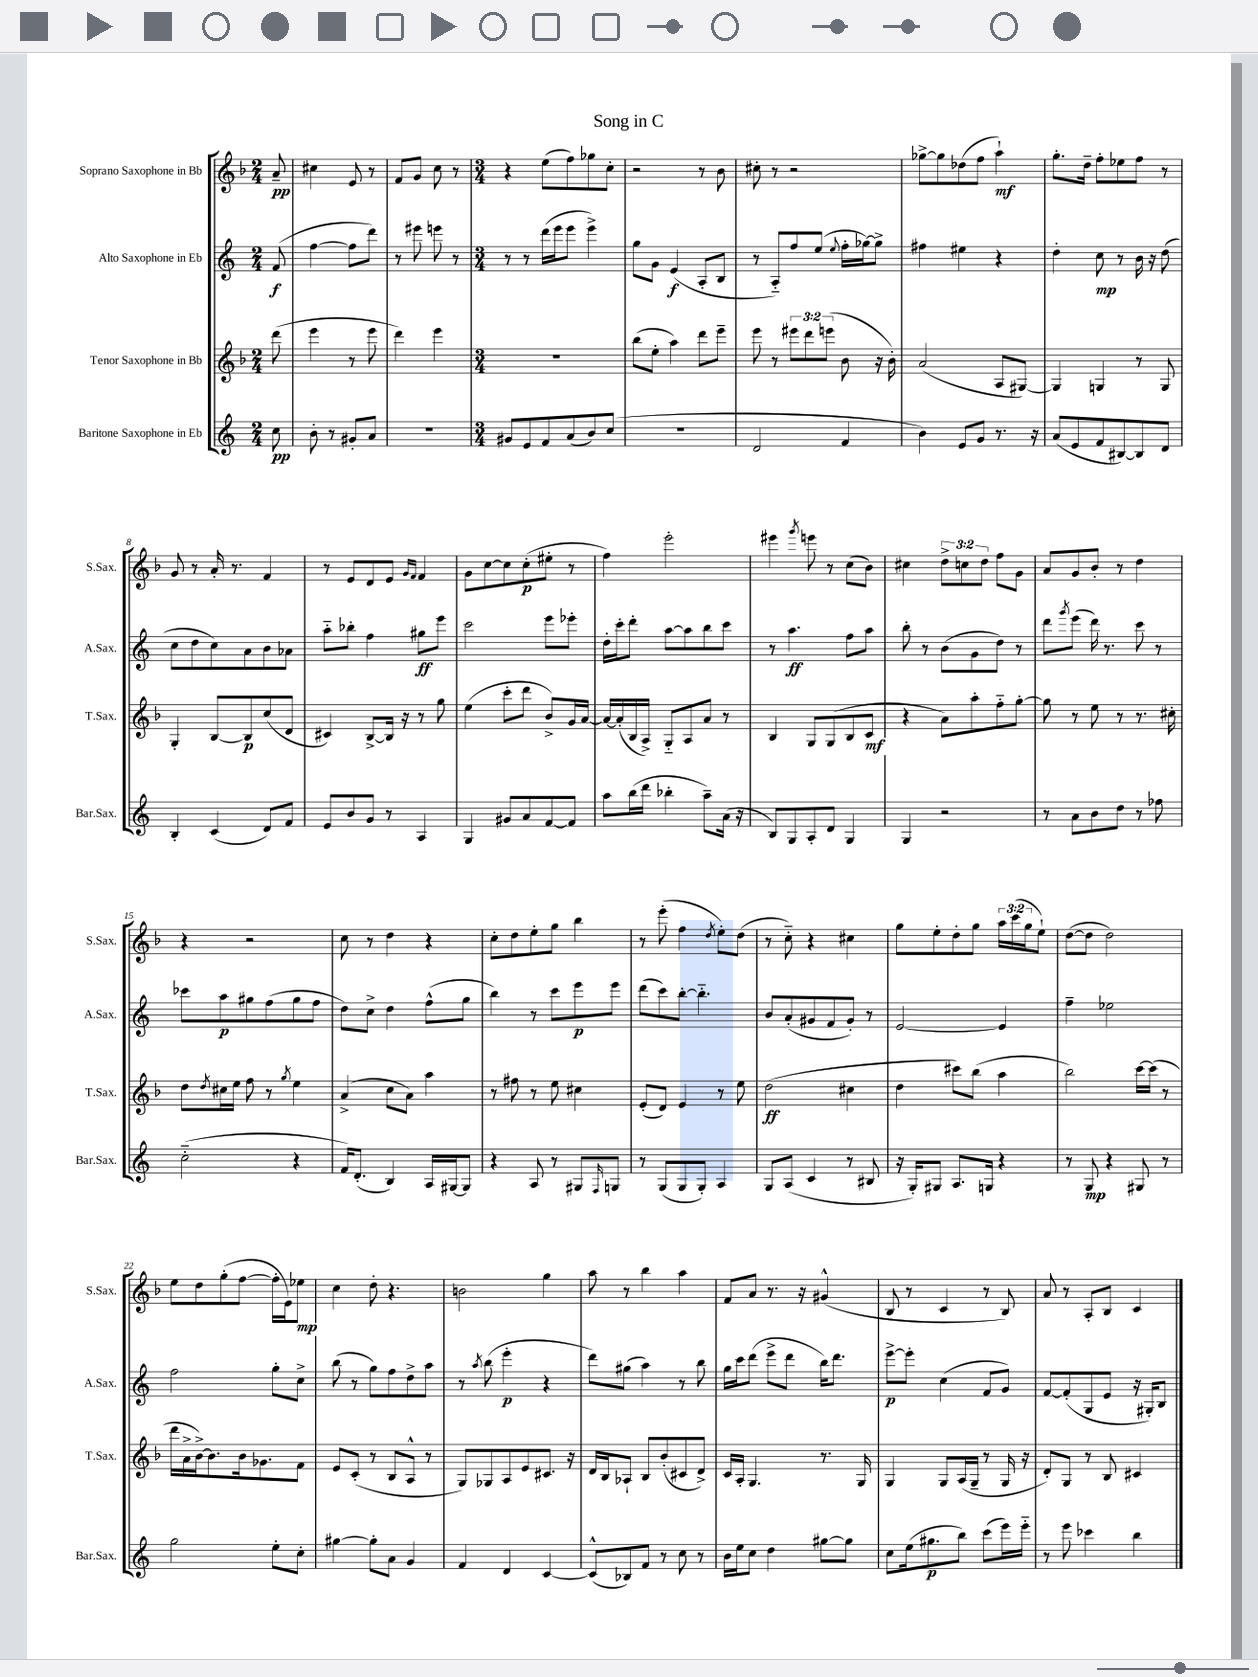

**kern	**kern	**kern	**kern
*staff4	*staff3	*staff2	*staff1
*clefG2	*clefG2	*clefG2	*clefG2
*k[]	*k[b-]	*k[]	*k[b-]
*M2/4	*M2/4	*M2/4	*M2/4
8cc\	(8ddd\	(8f/	8a~/
=	=	=	=
8b'\	4eee\	[4ff\	4cc#\
8r	.	.	.
8g#'/L	8r	8ff\]L	8e/
8a/J	8eee\	8ddd\J)	8r
=	=	=	=
2r	4ddd\)	8r	8f/L
.	.	8eee#\	8g/J
.	4eee\	8eee\	8cc\
.	.	8r	8r
=	=	=	=
*M3/4	*M3/4	*M3/4	*M3/4
8g#/L	2.r	8r	4r
8e/	.	8r	.
8f/	.	(16ddd\LL	(8ee\L
.	.	16eee\J	.
(8a/	.	8eee\J	8ff\)
8b/)	.	4eee^\)	8gg-\
(8cc/J	.	.	8cc'\J
=	=	=	=
2.r	(8bb-\L	8gg\L	2r
.	8ee'\J	8g\J	.
.	4aa\)	(4e/	.
.	8ddd\L	8A'/L	8r
.	8eee~\J	8B/J	8b-\
=	=	=	=
2d/	8eee\	8r	8cc#'\
.	8r	8A'~/L)	8r
.	12eee#\L	8ff/	2r
.	12ddd\	.	.
.	.	(8ee/J	.
.	(12eee\J	.	.
.	.	8qqee/	.
4f/	8b-\	16ff'\LL	.
.	.	[16gg-\J)	.
.	16r	8gg-^\]J	.
.	16b-'\)	.	.
=	=	=	=
4b\)	(2a/	4ff#\	[8gg-^\L
.	.	.	8gg-\]
8e/L	.	4ee#\	(8dd-\
8g/J	.	.	8ff\J
8.r	8A/L	4r	4aa`\)
.	[8G#/J)	.	.
16r	.	.	.
=	=	=	=
(8a/L	4G#/]	4dd'\	8.gg'\L
8e/	.	.	.
.	.	.	16dd~\Jk
8f/	4G/	8cc\	8ff'\L
[8B#/)	.	8r	8ee-\
8B#/]	8r	16b\	8ff\J
.	.	16r	.
8d/J	8G/	(8dd\	8r
=	=	=	=
4B'/	4G'/	8cc\L	8g/
.	.	8dd\	8r
(4c/	[8B-/L	8cc\)	16a'/
.	.	.	8.r
.	8B-/]	8a\	.
8d/L)	(8cc/	8b\	4f/
8f/J	8d/J	8a-\J	.
=	=	=	=
8e/L	4c#/)	8aa'~\L	8r
8b/	.	8bb-'\J	8e/L
8g/J	[8B-^/L	4ff\	8d/
8r	16B-/]Jk	.	8e/J
.	16r	.	.
.	.	.	16qqg/LL
.	.	.	16qqf/JJ
4A/	8r	8gg#\L	4f/
.	8gg\	8eee\J	.
=	=	=	=
4G/	(4ee\	2ccc\	8g\L
.	.	.	[8cc\
8g#/L	8ccc'\L	.	8cc\]
8a/	8ddd\J	.	(8cc'\
[8f/	8b-^/L)	8eee\L	8ee#'\J
8f/]J	16g/L	8eee-'\J	8r
.	[16a/JJ	.	.
=	=	=	=
8aa\L	16a/_LL	16dd'\LL	4ff\)
.	(16a'/]	16ccc'\J	.
(16bb\L	16B-/	8ddd'\J	.
16ddd\JJ	16A^/JJ)	.	.
4bb-'\	8G'~/L	[8aa\L	2eee'\
.	8A/	8aa\]	.
8aa~\L)	8a/J	8bb\	.
(16a\Jk	8r	8ccc\J	.
16r	.	.	.
=	=	=	=
8B/L)	4B-/	8r	4eee#\
8G/	.	4.aa\	.
.	.	.	8qggg/
8A'/	8G/L	.	8eee\
8d/J	(8G/	.	8r
4G/	8B-/	8ff\L	(8cc\L
.	8c/J	8aa\J	8b-\J)
=	=	=	=
4G/	4r	8bb'\	4cc#\
.	.	8r	.
2r	8a\L)	(8b\L	12dd^\L
.	.	.	12cc\
.	8aa'\	8g\	.
.	.	.	12dd\J
.	8ff'~\	8dd\J)	8ff\L
.	[8gg'\J	8r	8g\J
=	=	=	=
8r	8gg\]	8ddd\L	8a/L
.	.	8qggg/	.
8a\L	8r	(8eee\J	8g/
8b\	8ee\	16ddd\)	8b-'/J
.	.	8.r	.
8dd\J	8r	.	8r
8r	8.r	8ccc\	4dd\
8ff-\	.	8r	.
.	16cc#'\	.	.
=	=	=	=
(2cc'~\	8dd\L	8ccc-\L	4r
.	8qdd/	.	.
.	16cc#\L	8aa\	.
.	16ee\JJ	.	.
.	8ff\	8gg#\	2r
.	8r	(8ff\	.
.	8qgg/	.	.
4r	4ee\	8gg#\	.
.	.	8ff\J	.
=	=	=	=
16f/LK)	(4a^/	8dd\L)	8cc\
(8.d'/J	.	.	.
.	.	8cc^\J	8r
4B/)	8cc\L	4dd\	4dd\
.	8a\J)	.	.
16A/LL	4aa\	(8ff^^\L	4r
[16G#/J	.	.	.
8G#/]J	.	8gg\J	.
=	=	=	=
4r	8r	4bb\)	8cc'\L
.	8ff#\	.	8dd\
8A/	8r	8r	8ee'\
8r	8ee\	8ccc\L	8gg\J
8G#/L	4cc#\	8eee\	4bb-\
16qqF/	.	.	.
8G/J	.	8eee\J	.
=	=	=	=
8r	(8e'/L	(8ddd\L	8r
(8G/L	8d/J)	8ccc\)	(8eee'\
8G/	4e/	[8bb'\J	4ff\
8G'/J)	.	4.bb'~\]	.
.	.	.	8qdd/
4A/	8r	.	8ee'\L)
.	8ee\	.	(8dd\J
=	=	=	=
8G/L	(2dd\	8b/L	8r
(8A/J	.	(8a'/	8cc'~\)
4c/	.	8g#/	4r
.	.	8f/	.
8r	4cc#\	8g#'/J)	4cc#\
8B#/	.	8r	.
=	=	=	=
16r	4dd\	[2e/	8gg\L
16G'/LK)	.	.	.
8G#/J	.	.	8ee'\
8.A/L	8ccc#\L)	.	8dd'\
.	(8bb-\J	.	8gg\J
16G/Jk	.	.	.
4r	4aa\	4e/]	24aa\LL
.	.	.	(24ccc\
.	.	.	24gg\J
.	.	.	8ee`\J)
=	=	=	=
8r	2bb-\)	4ff~\	([8dd\L
8G/	.	.	8dd\]J
4r	.	2ee-\	2dd\)
8G#/	[16ccc\LL	.	.
.	(16ccc\]JJ	.	.
8r	8r	.	.
=	=	=	=
2gg\	16ddd\LL	2ff\	8ee\L
.	16a^\	.	.
.	[16b-^\J)	.	8dd\
.	8.b-\]	.	.
.	.	.	(8gg'\
.	16b-\k	.	[8ff\J
.	8.g-\	.	.
8ee'\L	.	8gg'\L	16ff'\]LL
.	.	.	16e\J)
8cc'\J	8f\J	8cc^\J	8ee-\J
=	=	=	=
[4gg#\	8e/L	(8bb\	4cc\
.	(8c'/J	8r	.
8gg#'\]L	8r	8gg\L)	8dd'\
8a\J	8B-/L	8ff\	4.r
4g/	8A^^/J	8dd^\	.
.	8r	8aa\J	.
=	=	=	=
4f/	8G/L)	8r	2b\
.	.	8qaa/	.
.	8G-/	(8bb\	.
4d/	8A/	4eee'\	.
.	8e/	.	.
[4c/	8.c#/J	4r	4gg\
.	16r	.	.
=	=	=	=
(8c^^/]L	16d/LL	8ddd\L)	8aa\
.	16B-/J	.	.
8B-/)	8A-`/J	(8gg#\J	8r
8f/J	8B-/L	4aa\)	4bb-\
8r	(8b-'/	.	.
8cc\	8c#/	8r	4aa\
8r	8d^/J)	8bb\	.
=	=	=	=
16b\LL	16c/LL	16gg\LL	8f/L
16ee\J	16A'/JJ	16ccc\J	.
8cc\J	4.G/	(8ddd\J	8a/J
4dd\	.	8eee^\L	8.r
.	.	8ddd\J	.
.	.	.	16r
[8gg#\L	8.r	16bb\LK)	(4g#^^/
.	.	8.ddd\J	.
8gg#\]J	.	.	.
.	16G/	.	.
=	=	=	=
8cc\L	4G/	[8eee^\L	8B-/
(16ee\k	.	8eee'\]J	8r
8.gg#\	.	.	.
.	8G/L	(4cc\	4c/
8bb\J)	(16A/L	.	.
.	16G~/JJ	.	.
(8ccc\L	8r	8f/L	8r
16eee\L)	16G/	8g/J)	8B-/)
16eee'~\JJ	16r	.	.
=	=	=	=
8r	8d'/L)	[8f/L	8a/
8eee\	8G/J	(8f'/]	8r
4ccc-\	8r	8G/	8A'/L
.	8B-/	8e/J	8B-/J
4bb\	4c#/	16r	4c/
.	.	16G#'/LK)	.
.	.	8B/J	.
==	==	==	==
*-	*-	*-	*-
